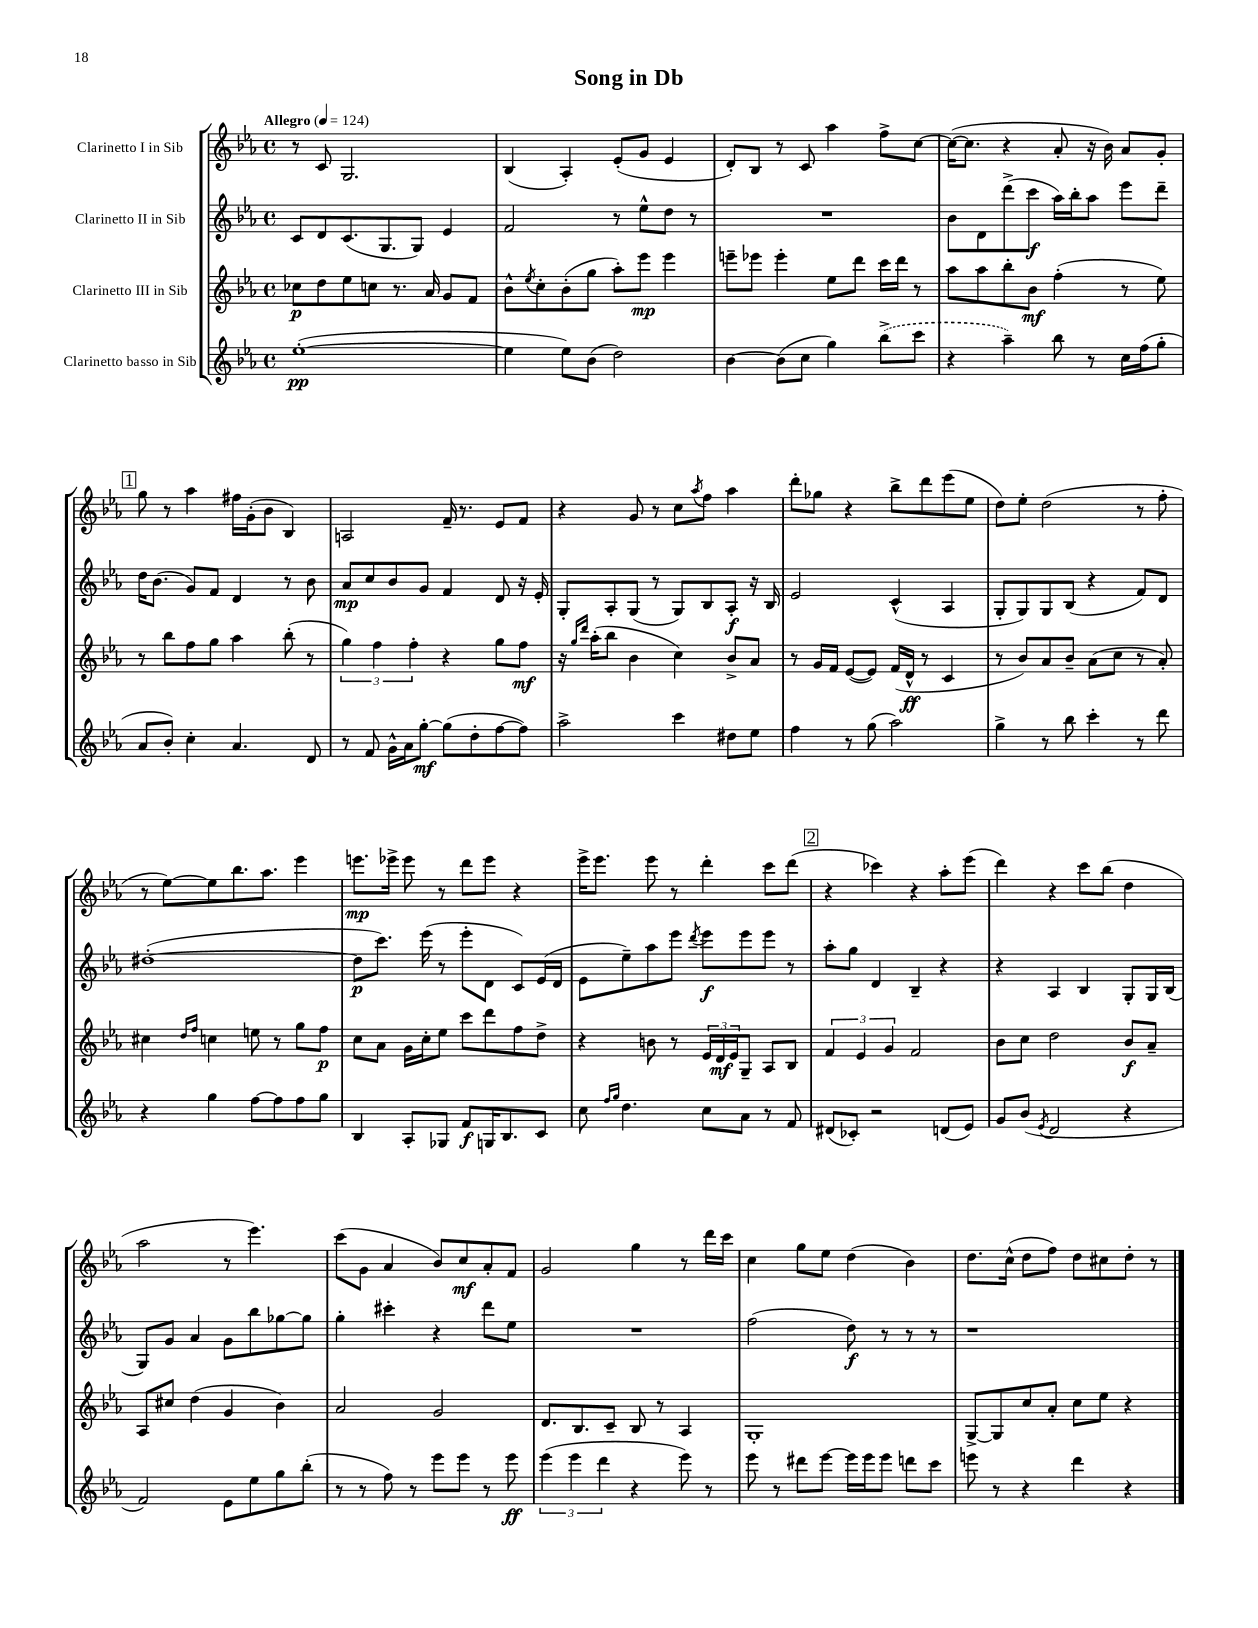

**kern	**kern	**kern	**kern
*staff4	*staff3	*staff2	*staff1
*clefG2	*clefG2	*clefG2	*clefG2
*k[b-e-a-]	*k[b-e-a-]	*k[b-e-a-]	*k[b-e-a-]
*M4/4	*M4/4	*M4/4	*M4/4
*met(c)	*met(c)	*met(c)	*met(c)
*MM124	*MM124	*MM124	*MM124
([1ee-'	8cc-	8c	8r
.	8dd	8d	8c
.	8ee-	(8.c	2.G
.	8cc	.	.
.	.	8.G	.
.	8.r	.	.
.	.	8G)	.
.	16a-	.	.
.	8g	4e-	.
.	8f	.	.
=	=	=	=
4ee-]	8b-^^	2f	(4B-
.	8qee-	.	.
.	8cc'	.	.
8ee-)	(8b-'	.	4A-')
(8b-	8gg	.	.
2dd)	8aa-')	8r	(8e-'
.	8eee-	8ee-^^	8g
.	4eee-	8dd	4e-
.	.	8r	.
=	=	=	=
[4b-	8eee~	1r	8d')
.	8eee-	.	8B-
(8b-]	4eee-'	.	8r
8cc	.	.	8c
4gg)	8ee-	.	4aa-
.	8ddd	.	.
(8bb-^	16ccc	.	8ff^
.	16ddd	.	.
8ccc	8r	.	[8cc
=	=	=	=
4r	8aa-	8b-	(16cc_
.	.	.	8.cc]
.	8aa-	8d	.
4aa-~)	8bb-'	(8ddd^	4r
.	8b-	8ccc	.
8bb-	(4ff'	16aa-)	8a-'
.	.	16bb-'	.
8r	.	8aa-	16r
.	.	.	16b-)
16cc	8r	8eee-	8a-
(16ff	.	.	.
8gg'	8ee-)	8ddd~	8g'
=	=	=	=
8a-	8r	16dd	8gg
.	.	(8.b-	.
8b-')	8bb-	.	8r
4cc'	8ff	8g)	4aa-
.	8gg	8f	.
4.a-	4aa-	4d	16ff#
.	.	.	(16g'
.	.	.	8b-
.	(8bb-'	8r	4B-)
8d	8r	8b-	.
=	=	=	=
8r	6gg)	8a-	2A
8f	.	8cc	.
.	6ff	.	.
16g^^	.	8b-	.
16a-	.	.	.
.	6ff'	.	.
[8gg'	.	8g	.
(8gg]	4r	4f	16f~
.	.	.	8.r
8dd'	.	.	.
[8ff	8gg	8d	8e-
8ff])	8ff	16r	8f
.	.	16e-'	.
=	=	=	=
2aa-^	16r	8G'	4r
.	16qqgg	.	.
.	16qqddd	.	.
.	(16aa-'	.	.
.	8bb-	8A-'	.
.	4b-	(8G	8g
.	.	8r	8r
4ccc	4cc)	8G)	8cc
.	.	.	8qaa-
.	.	8B-	8ff
8dd#	8b-^	8A-'	4aa-
8ee-	8a-	16r	.
.	.	16B-	.
=	=	=	=
4ff	8r	2e-	8ddd'
.	16g	.	8gg-
.	16f	.	.
8r	([8e-	.	4r
(8gg	8e-])	.	.
2aa-)	(16f	(4c^^	8bb-^
.	16d^^	.	.
.	8r	.	8ddd
.	4c	4A-	(8eee-
.	.	.	8ee-
=	=	=	=
4gg^	8r	8G'	8dd)
.	8b-)	8G)	8ee-'
8r	8a-	8G	(2dd
8bb-	8b-~	(8B-	.
4ccc'	(8a-	4r	.
.	8cc	.	.
8r	8r	8f)	8r
8ddd	8a-')	8d	8ff'
=	=	=	=
4r	4cc#	([1dd#'	8r
.	.	.	[8ee-)
.	16qqdd	.	.
.	16qqff	.	.
4gg	4cc	.	8ee-]
.	.	.	8.bb-
[8ff	8ee	.	.
.	.	.	8.aa-
8ff]	8r	.	.
8ff	8gg	.	4eee-
8gg	8ff	.	.
=	=	=	=
4B-	8cc	8dd#]	8.eee
.	8a-	8.ccc)	.
.	.	.	16eee-^
8A-'	16g	.	8eee-
.	16cc'	(16eee-	.
8G-	8ee-	8r	8r
8f	8ccc	8eee-'	8ddd
16G	8ddd	8d	8eee-
8.B-	.	.	.
.	8ff	8c)	4r
8c	8dd^	(16e-	.
.	.	16d	.
=	=	=	=
8cc	4r	8e-	16eee-^
.	.	.	8.eee-
16qqff	.	.	.
16qqgg	.	.	.
4.dd	.	8ee-~)	.
.	8b	8aa-	8eee-
.	8r	8eee-	8r
.	.	8qddd	.
8cc	24e-	8eee-	4ddd'
.	24d	.	.
.	24e-	.	.
8a-	8G~	8eee-	.
8r	8A-	8eee-	8ccc
8f	8B-	8r	(8ddd
=	=	=	=
(8d#	6f	8aa-'	4r
8c-')	.	8gg	.
.	6e-	.	.
2r	.	4d	4ccc-)
.	6g	.	.
.	2f	4B-~	4r
(8d	.	4r	8aa-'
8e-)	.	.	(8eee-
=	=	=	=
8g	8b-	4r	4ddd)
(8b-	8cc	.	.
8qe-	.	.	.
2d	2dd	4A-	4r
.	.	4B-	8ccc
.	.	.	(8bb-
4r	8b-	8G'	4dd
.	8a-~	16G	.
.	.	(16B-	.
=	=	=	=
2f)	8A-	8G)	2aa-
.	8cc#	8g	.
.	(4dd	4a-	.
8e-	4g	8g	8r
8ee-	.	8bb-	4.eee-)
8gg	4b-)	[8gg-	.
(8bb-'	.	8gg-]	.
=	=	=	=
8r	2a-	4gg'	(8ccc
8r	.	.	8g
8ff)	.	4ccc#'	4a-
8r	.	.	.
8eee-	2g	4r	8b-)
8eee-	.	.	8cc
8r	.	8ddd	8a-'
8eee-	.	8ee-	8f
=	=	=	=
(6eee-	8.d	1r	2g
6eee-	.	.	.
.	8.B-	.	.
6ddd	.	.	.
.	8c~	.	.
4r	8B-	.	4gg
.	8r	.	.
8eee-)	4A-	.	8r
8r	.	.	16ddd
.	.	.	16ccc
=	=	=	=
8eee-	1G'	(2ff	4cc
8r	.	.	.
8ddd#	.	.	8gg
[8eee-	.	.	8ee-
16eee-]	.	8dd)	(4dd
16eee-	.	.	.
8eee-	.	8r	.
8ddd	.	8r	4b-)
8ccc	.	8r	.
=	=	=	=
8eee	[8G^	1r	8.dd
8r	8G]	.	.
.	.	.	(16cc^^
4r	8cc	.	8dd
.	8a-'	.	8ff)
4ddd	8cc	.	8dd
.	8ee-	.	8cc#
4r	4r	.	8dd'
.	.	.	8r
==	==	==	==
*-	*-	*-	*-
